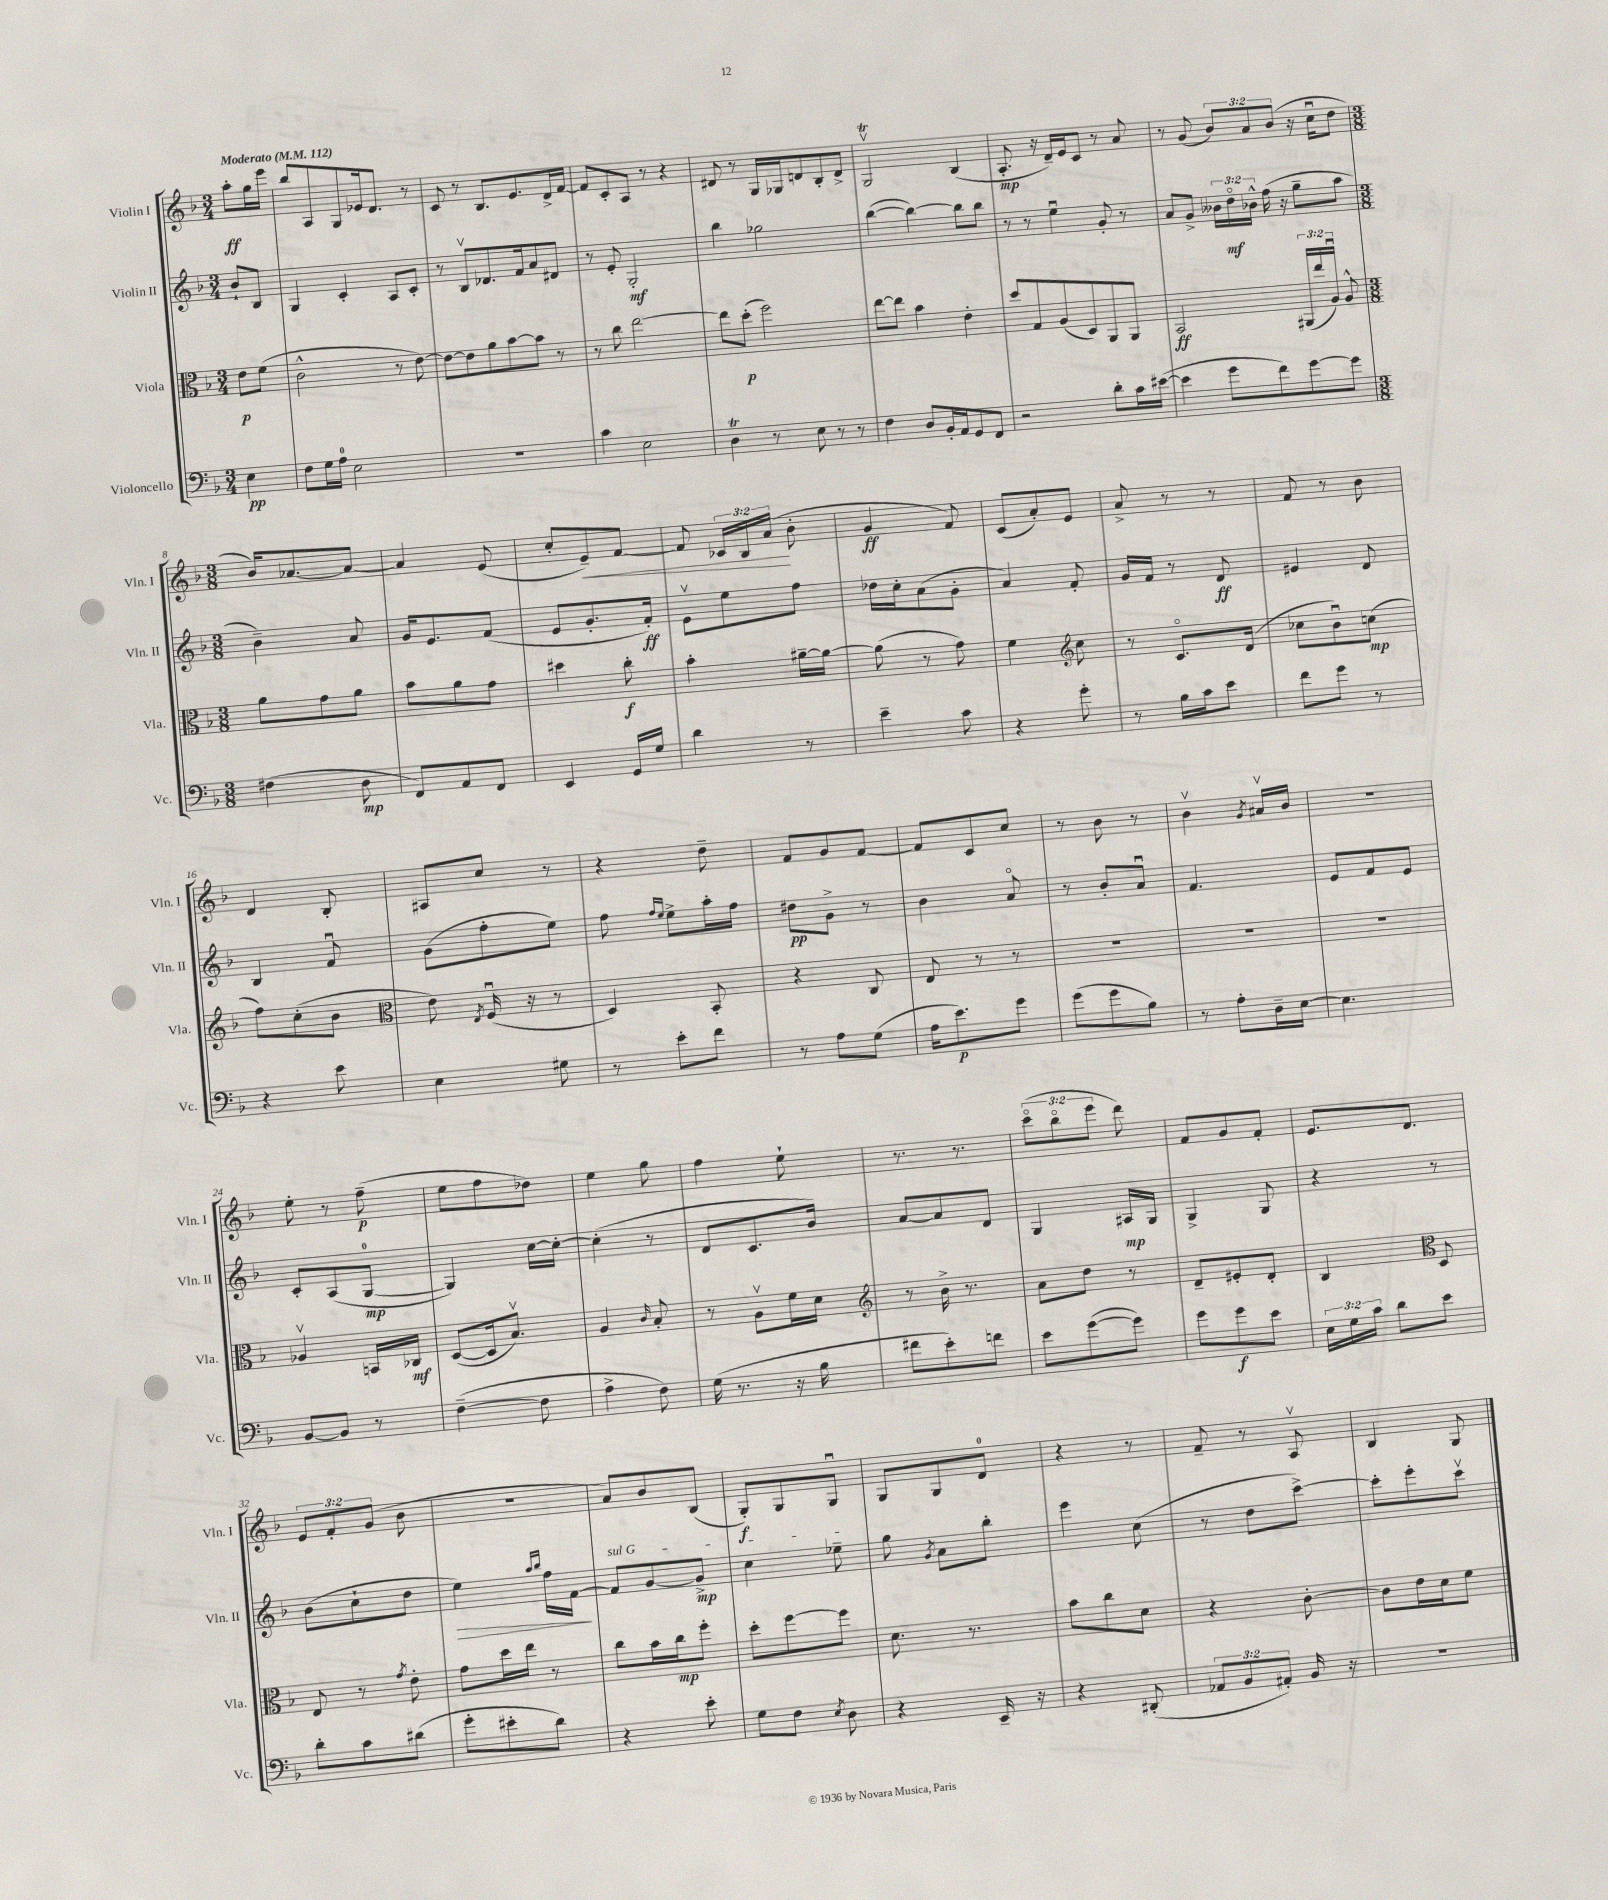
<<
\new StaffGroup <<
\new Staff = "s0" \with { instrumentName = "Violin I" shortInstrumentName = "Vln. I" } {
    \clef treble \key f \major \numericTimeSignature \time 3/4 \override Staff.TupletNumber.text = #tuplet-number::calc-fraction-text \partial 4 \tempo "Moderato" 4 = 112
    \autoBeamOff a''8[-.\ff g''16 e'''16] |
    bes''8[ a8 g8 ees'16 d'8.] r8 |
    c'8 r8 bes8.[ e'8. d'16-> f'16]~ |
    f'8[ c'8-. a8] r8 r4 |
    dis'8 r8 g16[ ges16 d'8 bes8-. d'8]-> |
    g2\upbow\trill bes4( |
    a8.-.\mp r16 d'16[--) e'16 c'8] r8 a'8 |
    r8 g'8( \tuplet 3/2 { bes'8[) a'8 bes'8]( } r16 c''16[\downbow d''8] |
    \numericTimeSignature \time 3/8 bes'16[) aes'8.~ aes'8]~ |
    aes'4 e'8( |
    c''8[-. e'8--\<) f'8]~ |
    f'8 \tuplet 3/2 { ces'16[ bes16 a'16]\!( } bes'8-. |
    g'4\ff f'8) |
    c'8[( a'8-.) e'8] |
    a'8-> r8 r8 |
    f'8 r8 bes'8 |
    d'4 bes8-. |
    ais8[ c''8] r8 |
    r4 d''8-- |
    f'8[ g'8 f'8]~ |
    f'8[ c'8 c''8] |
    r8 bes'8 r8 |
    bes'4\upbow \acciaccatura { g'8 } ais'16[\upbow bes'16] |
    R4. |
    e''8-. r8 f''8--\p( |
    e''8[ f''8 des''8]) |
    e''4 g''8 |
    f''4 e''8-! |
    r8. r8. |
    \tuplet 3/2 { c'''8[\flageolet( bes''8\flageolet e'''8] } d'''8) |
    f'8[ g'8 f'8]-. |
    e'8.[ d'8.] |
    \tuplet 3/2 { e'8[ f'8-. g'8]( } bes'8 |
    R4. |
    a'8[) bes'8 bes8]( |
    g8[-.\f) g8 g8]\downbow |
    g8[ g8 d'8]-0 |
    r4 r8 |
    f'8-- r8 a8\upbow |
    bes4 g8 \bar "|." |
}
\new Staff = "s1" \with { instrumentName = "Violin II" shortInstrumentName = "Vln. II" } {
    \clef treble \key f \major \numericTimeSignature \time 3/4 \override Staff.TupletNumber.text = #tuplet-number::calc-fraction-text \partial 4
    \autoBeamOff bes'8[-! bes8] |
    g4 c'4-. a8[ c'8]-. |
    r8 bes8[\upbow des'8. f'16 a'8 dis'8] |
    r8 e'8-. g2-.\mf |
    bes''4 ges''2 |
    bes''4~( bes''4~) bes''8[ bes''8] |
    r8 r8 e''4\downbow g'8-. r8 |
    a'8[ g'8]-> \tuplet 3/2 { beses'16[ d''16\flageolet\mf bes'16]-^ } f''16( r16 g''8[-- a''8] |
    \numericTimeSignature \time 3/8 bes'4--) a'8 |
    g'16[ e'8. f'8]( |
    e'8[ g'8.-. f'16]-.\ff) |
    e'8[\upbow e''8 f''8] |
    des''16[ c''16-. a'8( g'8]-. |
    a'4) f'8-. |
    g'16[ f'16] r8 d'8\ff |
    eis'4 d'8 |
    bes4 f'8\downbow |
    g'8[( f''8-. e''8]) |
    f''8 \grace { f''16[ e''16] } e''8[-> a''16-. f''16] |
    dis''8[\pp g'8]-> r8 |
    bes'4 a'8\flageolet |
    r8 bes'8[-. a'8]\downbow |
    f'4. |
    e'8[ f'8 e'8] |
    c'8[-. a8( g8]-0~\mp |
    g4) c''16[~ c''16]~-. |
    c''4-.( r8 |
    d'8[ c'8. bes'16]) |
    a'8[~ a'8 d'8] |
    g4 ais16[\mp g16] |
    g4-> g8 |
    r4 r8 |
    bes'8[( c''8-! d''8] |
    e''4\>) \grace { a''16[ bes''16] } f''16[ f'16]~\! |
    \once \override TextSpanner.bound-details.left.text = \markup { \italic "sul G" } f'8[\startTextSpan g'8~ g'8]->\mp |
    c''4 ees''8--\stopTextSpan |
    g''8 \acciaccatura { g'8 } a'8[ bes''8]-. |
    e'''4 c''8( |
    r8 d''8[ c'''8]~->) |
    c'''8[-. e'''8-. c'''8]\upbow \bar "|." |
}
\new Staff = "s2" \with { instrumentName = "Viola" shortInstrumentName = "Vla." } {
    \clef alto \key f \major \numericTimeSignature \time 3/4 \override Staff.TupletNumber.text = #tuplet-number::calc-fraction-text \partial 4
    \autoBeamOff e'8[\p f'8]( |
    c'2-^ r8 e'8~) |
    e'8[~ e'8 a'8 bes'8~ bes'8] r8 |
    r8 c''8 e''2~ |
    e''8[ d''8]-.\p( f''2) |
    e''8[~ e''8] bes'4 e'4-. |
    d''8[ g8 a8( d8) a,8 a,8] |
    bes,2\ff \tuplet 3/2 { ais,16[( e''16 a16]\downbow) } a8-^ |
    \numericTimeSignature \time 3/8 a'8[ g'8 a'8] |
    bes'8[ a'8 g'8] |
    dis''4 c''8-.\f |
    bes'4-. ais'16[~-- ais'16]~ |
    ais'8( r8 g'8) |
    f'4 \clef treble c''8 |
    r8 c'8.[\flageolet d'16]( |
    ces''8[ bes'8\downbow) c''8]\mp( |
    f''8[) c''8-.( bes'8] |
    \clef alto e'8) \acciaccatura { e8 } f16\downbow( r16 r8 |
    d4) bes,8-. |
    r4 c8 |
    e8 r8 r8 |
    R4. |
    R4. |
    R4. |
    aes4\upbow b,16[ ces16]\mf |
    d8[~( d16 bes8.]\upbow) |
    a4 \grace { c'16 } bes8-. |
    r8 a8[\upbow f'16 d'16] |
    \clef treble r8 bes'16-> r8. |
    a'8[ d''8] r8 |
    d'8[-- eis'8-. d'8]-. |
    bes4 \clef alto d8 |
    e8 r8 \acciaccatura { g'8 } e'8-. |
    g'8[ d''16 e''16] r8 |
    c''8[ bes'16 c''16\mp f''8]-. |
    d''8[-. f''8~ f''8] |
    d'8. r8. |
    bes'8[ c''8 d'8] |
    r4 c'8~-. |
    c'8[ e'16 d'16 f'8] \bar "|." |
}
\new Staff = "s3" \with { instrumentName = "Violoncello" shortInstrumentName = "Vc." } {
    \clef bass \key f \major \numericTimeSignature \time 3/4 \override Staff.TupletNumber.text = #tuplet-number::calc-fraction-text \partial 4
    \autoBeamOff e4\pp |
    f8[ g16 a16]-0 e2 |
    R2. |
    c'4 e2 |
    d4\trill r8 e8 r8 r8 |
    f4 d8[ bes,16-. a,16 g,8 f,8] |
    r2 d'8[-. c'16 eis'16]~( |
    eis'4 g'8[ f'8) g'8~ g'8] |
    \numericTimeSignature \time 3/8 fis4( d8\mp |
    f,8[) a,8 f,8] |
    e,4 g,16[ g16] |
    d'4 r8 |
    e'4-- c'8 |
    r4 g'8-. |
    r8 bes16[ c'16 e'8] |
    f'8[ g'8] r8 |
    r4 e'8 |
    e4 gis8 |
    r8 e'8[-. f'8] |
    r8 a8[ g8]( |
    a16[ e'8.\p) g'8] |
    g'8[( g'8 bes8]) |
    r8 a8[-. d16-- e16]~ |
    e4. |
    bes,8[~ bes,8] r8 |
    f4~--( f8 |
    a4-> f8) |
    g16( r8. r16 bes16 |
    fis'8[ e'8-.) f'8] |
    e'8[ g'8~( g'8]) |
    g'8[ g'8\f e'8] |
    \tuplet 3/2 { e16[ g16 c'16] } d'8[ e'8] |
    d'8[-. c'8 dis'8]( |
    g'8[-. eis'8-. d'8]) |
    r4 e'8-. |
    g8[ f8] \acciaccatura { e8 } d8 |
    r4 e,16-- r16 |
    r4 dis,8-.( |
    \tuplet 3/2 { aes,8[ bes,8 ais,8]-.) } bes,16 r16 |
    R4. \bar "|." |
}
>>
>>
